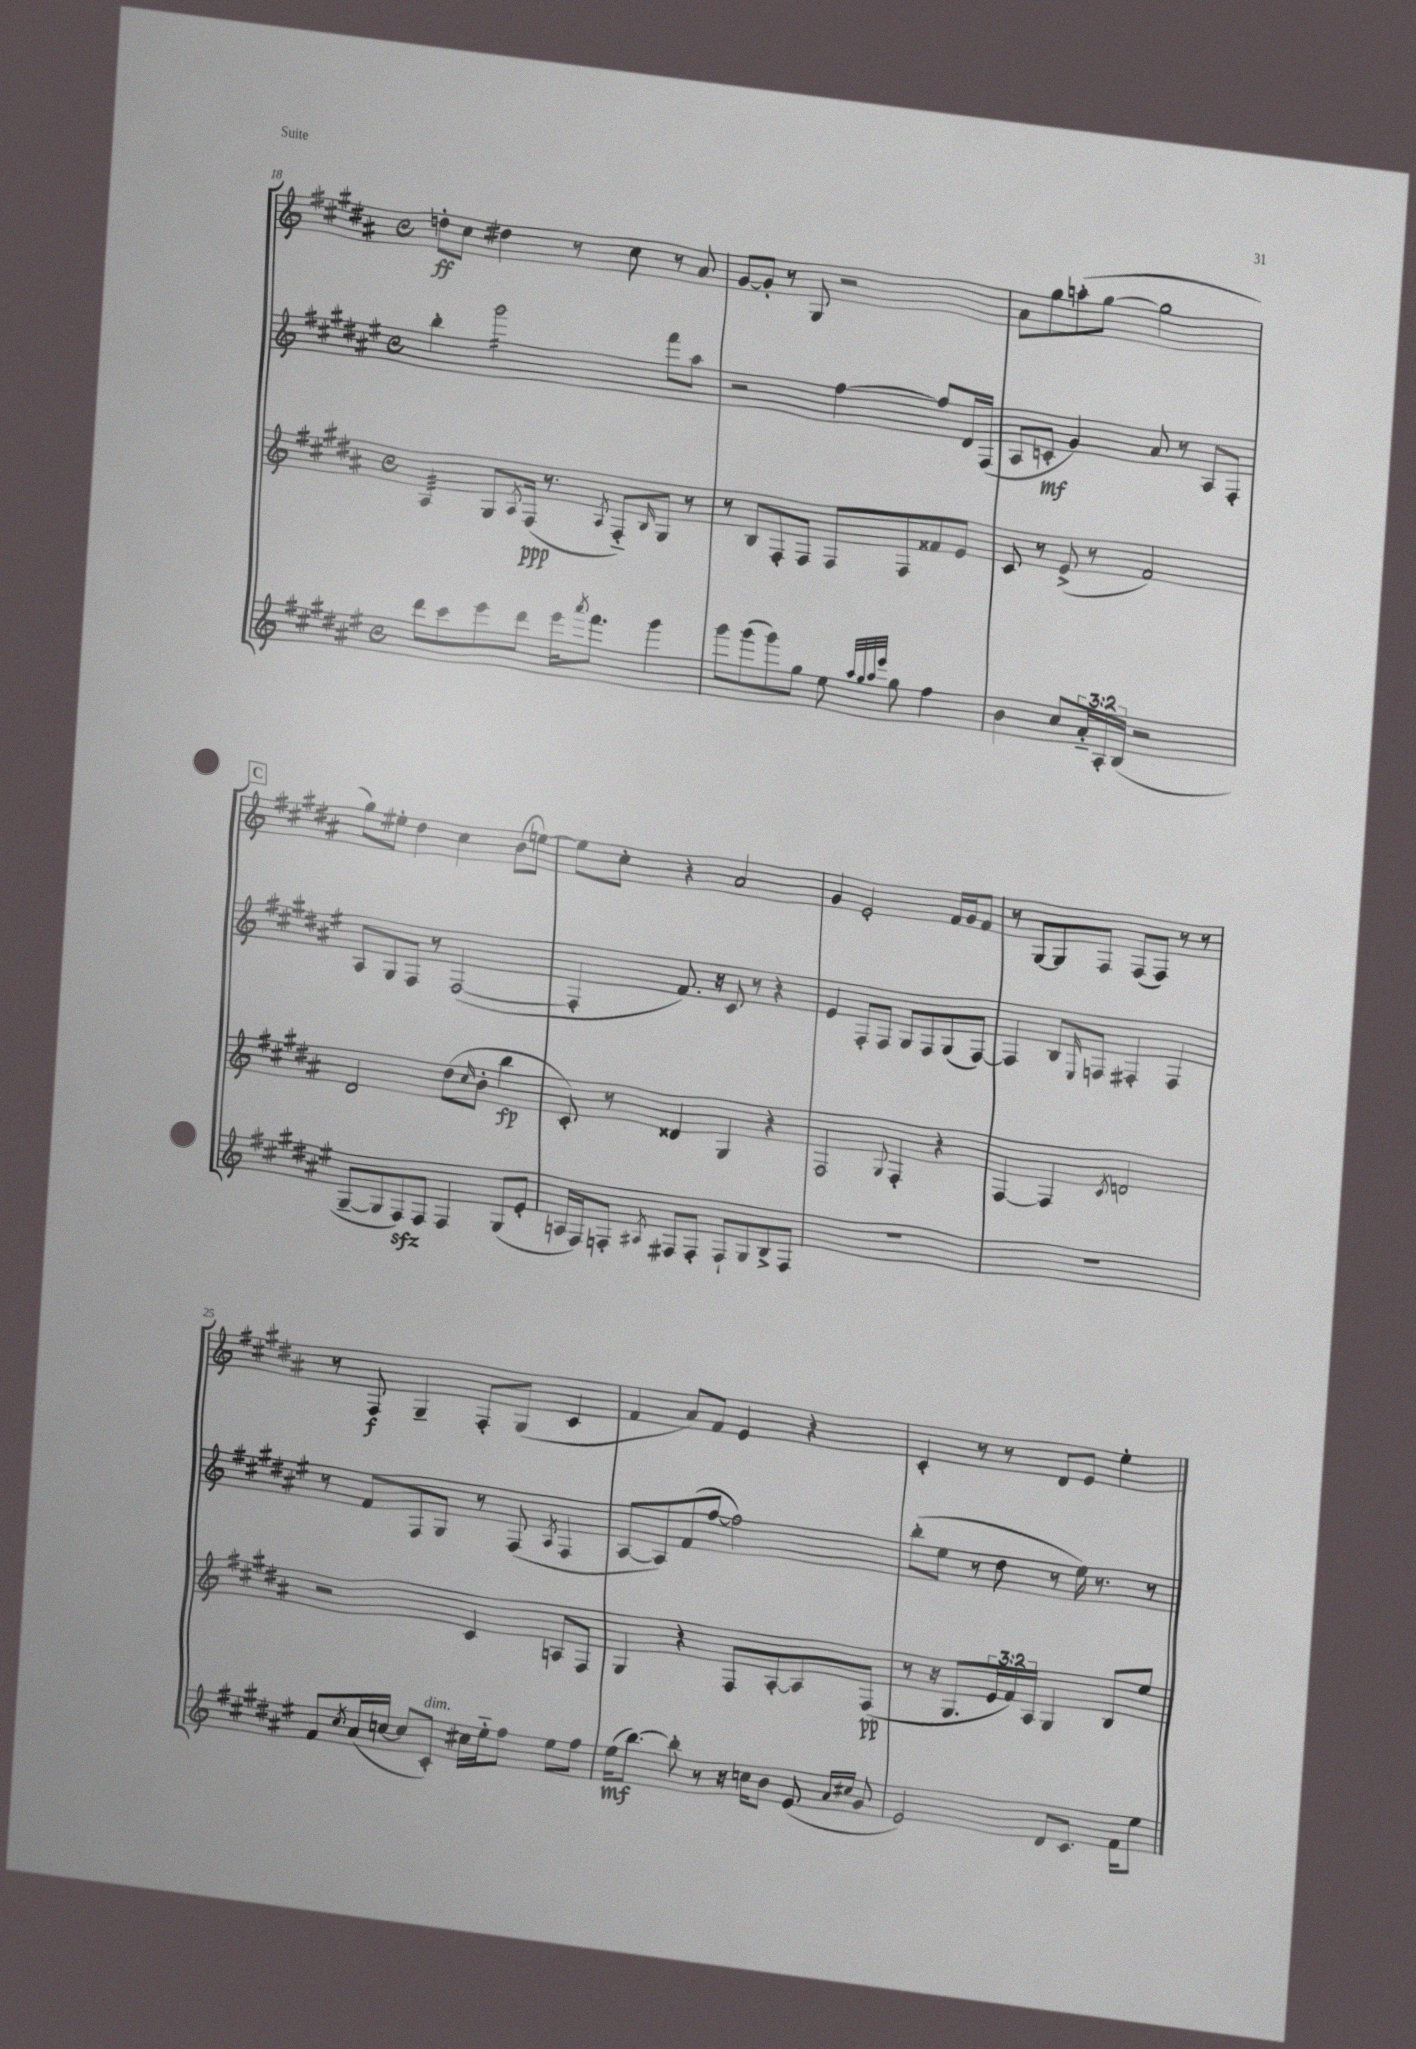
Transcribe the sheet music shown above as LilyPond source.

<<
\new StaffGroup <<
\new Staff = "s0" {
    \clef treble \key b \major \defaultTimeSignature \time 4/4
    d''8-.\ff cis''8 dis''4 r8 cis''8 r8 ais'8 |
    gis'8~ gis'8-. r8 gis8 r2 |
    ais'8 gis''8 a''8-.( gis''8~ gis''2 |
    \mark \markup { \box "C" } gis''8) eis''8-. dis''4 cis''4 b'8( e''8~) |
    e''8 cis''8-. r4 ais'2 |
    gis'4 e'2-. fis'16 gis'16 fis'8 |
    r8 gis8~ gis8 fis8 fis8( fis8) r8 r8 |
    r8 fis8\f gis4-- fis8-. gis8( cis'4 |
    fis'4 ais'8) fis'8 e'4 r4 |
    cis'4-. r8 r8 dis'8 e'8 e''4-. \bar "|." |
}
\new Staff = "s1" {
    \clef treble \key fis \major \defaultTimeSignature \time 4/4
    b''4-. gis'''2:16 fis'''8 ais''8 |
    r2 fis''4~ fis''8 dis'16 fis16( |
    ais8 c'8-.\mf gis'4) ais'8 r8 ais8 fis8-. |
    \mark \markup { \box "C" } ais8 gis8 fis8 r8 fis2~( |
    fis4-. fis'8.) r16 cis'8 r8 r4 |
    eis'4 fis8-. fis8 gis8 fis8 gis8( fis8~) |
    fis4 b8 \grace { eis16 } f8 fis4-. fis4 |
    r8 fis'8 fis8 gis8 r8 fis8( \acciaccatura { ais8 } fis4 |
    ais8~ ais8) fis'8( fis''8~ fis''2) |
    b''8-.( eis''8 r8 dis''8 r8 eis''16) r8. r8 \bar "|." |
}
\new Staff = "s2" {
    \clef treble \key b \major \defaultTimeSignature \time 4/4 \override Staff.TupletNumber.text = #tuplet-number::calc-fraction-text
    ais4:32 gis8 \acciaccatura { ais8 } fis16\ppp( r8. \acciaccatura { ais8 } fis8-_) \grace { b16 } gis8 r8 |
    r8 b8 fis8-. fis8 fis8 fis8 fisis'8 e'8 |
    cis'8 r8 e'8->( r8 fis'2) |
    \mark \markup { \box "C" } dis'2 dis''8( \grace { cis''16 } b'8-. b''4\fp |
    cis'8-.) r8 disis'4 gis4 r4 |
    fis2 \appoggiatura { gis8 } fis4-. r4 |
    fis4~ fis4 \acciaccatura { cis'8 } d'2 |
    r2 cis'4 a8 fis8 |
    gis4 r4 fis8 ais8~-. ais8 fis8\pp( |
    r8 r16 gis8. \tuplet 3/2 { e'16 fis'16) ais16 } gis4 b8 e''8 \bar "|." |
}
\new Staff = "s3" {
    \clef treble \key fis \major \defaultTimeSignature \time 4/4 \override Staff.TupletNumber.text = #tuplet-number::calc-fraction-text
    dis'''8 cis'''8 eis'''8 dis'''8 eis'''16 \acciaccatura { ais'''8 } fis'''8. gis'''4 |
    gis'''8 gis'''8( gis'''8) gis''8 eis''8 \grace { ais''32 gis''32 ais''32 eis'''32 } gis''8 fis''4 |
    b'4 cis''8 \tuplet 3/2 { ais'16-_ ais16-. b16( } r2 |
    \mark \markup { \box "C" } gis8~-- gis8 fis8\sfz) fis8 fis4 gis8( eis'8-. |
    a16 fis16) f8-. \acciaccatura { ais8 } fis8 fis8-. fis8-! gis8 b8-> fis8 |
    R1 |
    R1 |
    fis'8 \acciaccatura { cis''8 } ais'16( c''16~ c''8 cis'8-.^\markup { \italic "dim." }) cis''16 eis''16-_ fis''8 eis''8 fis''8 |
    eis''16\mf( b''8.~) b''8-. r8 r16 c''16 b'8 eis'8( \grace { ais'16 cis''16 } gis'8 |
    eis'2) dis'8 cis'8. fis'16 eis''8 \bar "|." |
}
>>
>>
\layout { \context { \Score currentBarNumber = #18 } }
